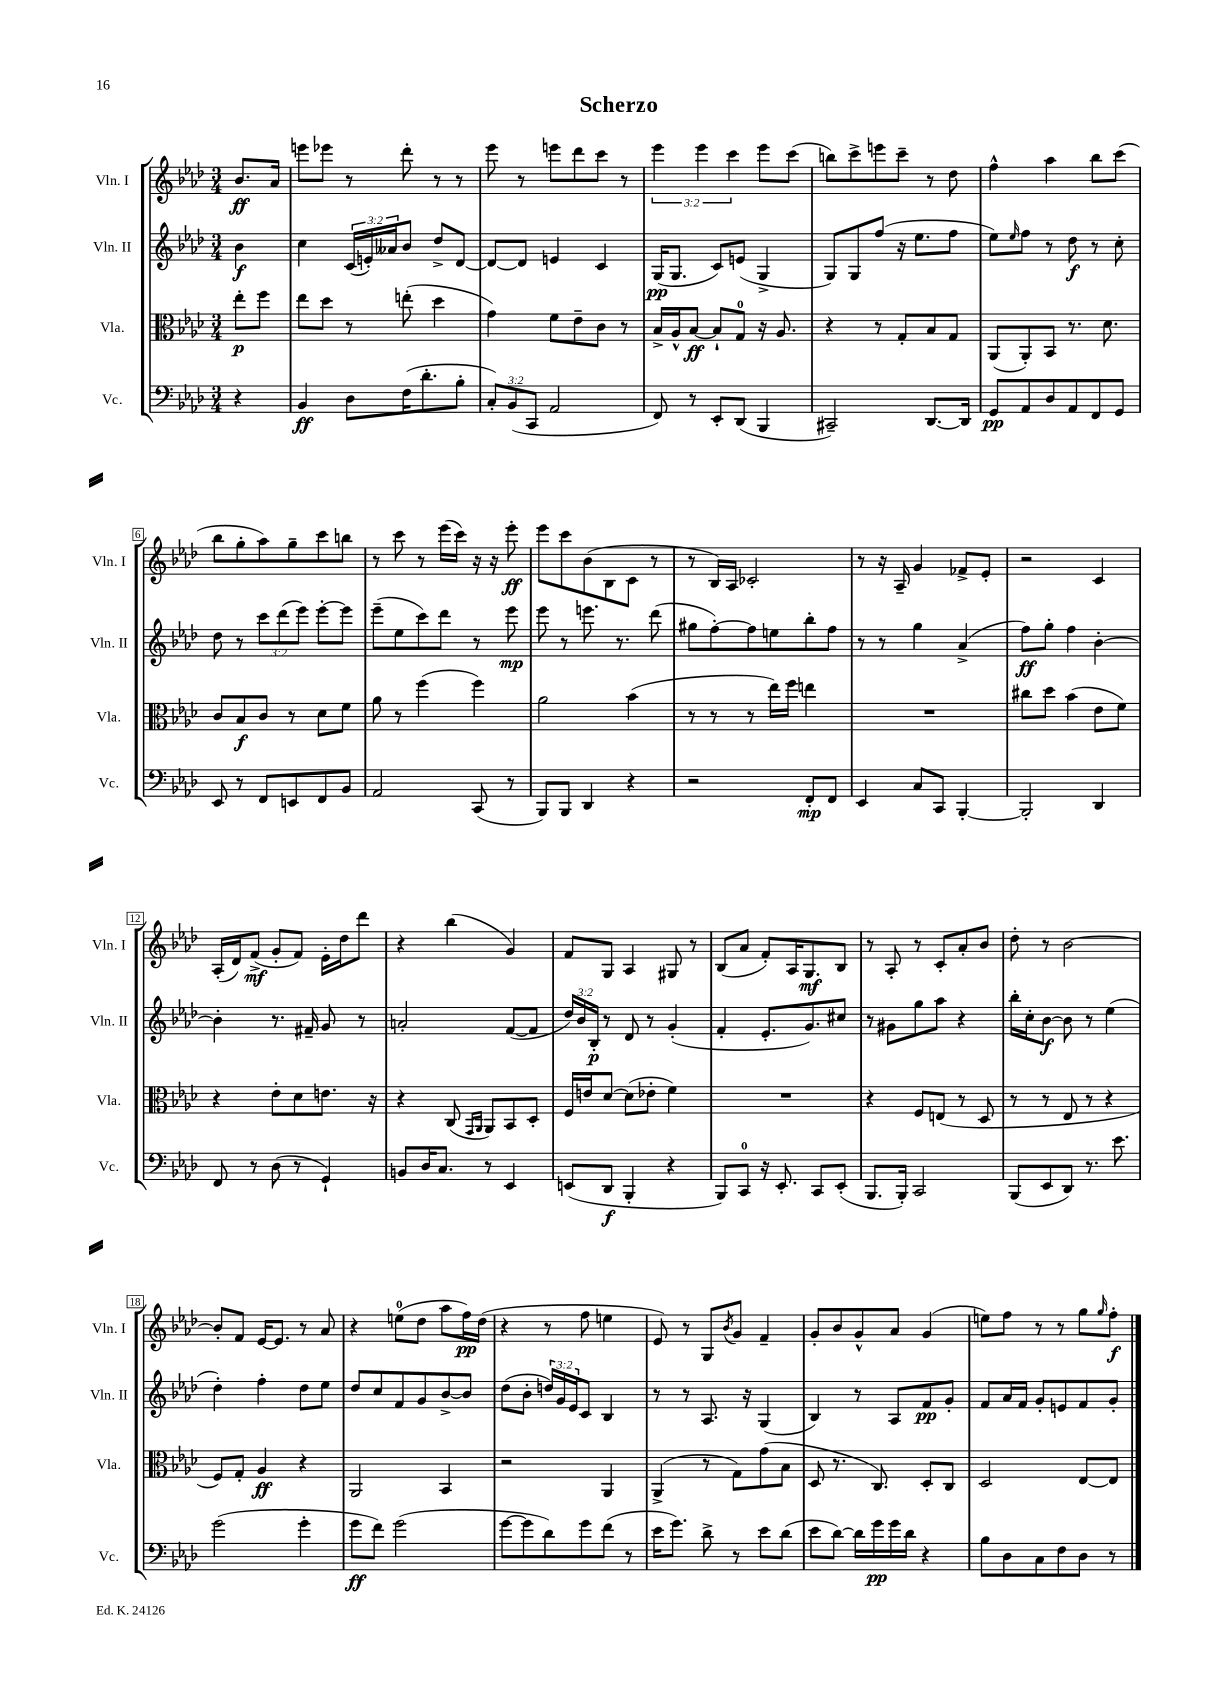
\header { title = "Scherzo" }
<<
\new StaffGroup <<
\new Staff = "s0" \with { instrumentName = "Vln. I" shortInstrumentName = "Vln. I" } {
    \clef treble \key aes \major \numericTimeSignature \time 3/4 \override Staff.TupletNumber.text = #tuplet-number::calc-fraction-text \partial 4
    bes'8.\ff aes'16 |
    e'''8 ees'''8 r8 des'''8-. r8 r8 |
    ees'''8 r8 e'''8 des'''8 c'''8 r8 |
    \tuplet 3/2 { ees'''4 ees'''4 c'''4 } ees'''8 c'''8( |
    b''8) c'''8-> e'''8 c'''8-- r8 des''8 |
    f''4-^ aes''4 bes''8 c'''8( |
    bes''8 g''8-. aes''8) g''8-- c'''8 b''8 |
    r8 c'''8 r8 ees'''16( c'''16) r16 r16 ees'''8-.\ff |
    ees'''8 c'''8 bes'8( bes8 c'8 r8 |
    r8 bes16) aes16 ces'2-. |
    r8 r16 aes16-- g'4 fes'8-> ees'8-. |
    r2 c'4 |
    aes16-.( des'16) f'8->\mf( g'8-. f'8) ees'16-. des''16 des'''8 |
    r4 bes''4( g'4) |
    f'8 g8 aes4 gis8 r8 |
    bes8( aes'8 f'8-.) aes16 g8.\mf bes8 |
    r8 aes8-. r8 c'8-. aes'8-. bes'8 |
    des''8-. r8 bes'2~ |
    bes'8-. f'8 ees'16~ ees'8. r8 aes'8 |
    r4 e''8-0( des''8 aes''8 f''16\pp) des''16( |
    r4 r8 f''8 e''4 |
    ees'8) r8 g8 \acciaccatura { bes'8 } g'8 f'4-- |
    g'8-. bes'8 g'8-^ aes'8 g'4( |
    e''8) f''8 r8 r8 g''8 \grace { g''16 } f''8-.\f \bar "|." |
}
\new Staff = "s1" \with { instrumentName = "Vln. II" shortInstrumentName = "Vln. II" } {
    \clef treble \key aes \major \numericTimeSignature \time 3/4 \override Staff.TupletNumber.text = #tuplet-number::calc-fraction-text \partial 4
    bes'4\f |
    c''4 \tuplet 3/2 { c'16( e'16-.) aeses'16 } bes'8 des''8-> des'8~ |
    des'8~ des'8 e'4 c'4 |
    g16\pp( g8. c'8) e'8( g4-> |
    g8) g8 f''8( r16 ees''8. f''8 |
    ees''8) \grace { ees''16 } f''8 r8 des''8\f r8 c''8-. |
    des''8 r8 \tuplet 3/2 { c'''8 des'''8( ees'''8) } ees'''8~-. ees'''8 |
    ees'''8--( ees''8 c'''8) des'''8 r8 ees'''8\mp |
    ees'''8 r8 e'''8. r8. des'''8( |
    gis''8 f''8~-.) f''8 e''8 bes''8-. f''8 |
    r8 r8 g''4 aes'4->( |
    f''8\ff) g''8-. f''4 bes'4~-. |
    bes'4-. r8. fis'16-- g'8 r8 |
    a'2-. f'8~( f'8 |
    \tuplet 3/2 { des''16) bes'16 bes16-.\p } r8 des'8 r8 g'4-.( |
    f'4-. ees'8.-. g'8.) cis''8 |
    r8 gis'8 g''8 aes''8 r4 |
    bes''16-. c''16-. bes'8~\f bes'8 r8 ees''4( |
    des''4-.) f''4-. des''8 ees''8 |
    des''8 c''8 f'8 g'8 bes'8~-> bes'8 |
    des''8( bes'8-. \tuplet 3/2 { d''16) g'16 ees'16 } c'8 bes4 |
    r8 r8 aes8. r16 g4( |
    bes4) r8 aes8 f'8\pp g'8-. |
    f'8 aes'16 f'16 g'8-. e'8 f'8 g'8-. \bar "|." |
}
\new Staff = "s2" \with { instrumentName = "Vla." shortInstrumentName = "Vla." } {
    \clef alto \key aes \major \numericTimeSignature \time 3/4 \partial 4
    ees''8-.\p f''8 |
    ees''8 des''8 r8 e''8-.( des''4 |
    g'4) f'8 ees'8-- c'8 r8 |
    bes16-> aes16-^ bes8~\ff bes8-! g8-0 r16 aes8. |
    r4 r8 g8-. bes8 g8 |
    aes,8( aes,8-.) bes,8 r8. des'8. |
    c'8 bes8\f c'8 r8 des'8 f'8 |
    aes'8 r8 f''4( f''4) |
    aes'2 bes'4( |
    r8 r8 r8 ees''16) f''16 e''4 |
    R2. |
    cis''8 des''8 bes'4( ees'8 f'8) |
    r4 ees'8-. des'8 e'8. r16 |
    r4 c8( \grace { g,16 aes,16 } aes,8) bes,8 des8-. |
    f16 e'16 des'8~ des'8( ees'8-. f'4) |
    R2. |
    r4 f8 e8( r8 des8 |
    r8 r8 ees8 r8 r4 |
    f8) g8-. aes4\ff r4 |
    aes,2 bes,4 |
    r2 aes,4 |
    aes,4->( r8 g8) g'8( bes8 |
    des8 r8. c8.) des8-. c8 |
    des2 ees8~ ees8 \bar "|." |
}
\new Staff = "s3" \with { instrumentName = "Vc." shortInstrumentName = "Vc." } {
    \clef bass \key aes \major \numericTimeSignature \time 3/4 \override Staff.TupletNumber.text = #tuplet-number::calc-fraction-text \partial 4
    r4 |
    bes,4\ff des8 f16( des'8.-. bes8-. |
    \tuplet 3/2 { c8-.) bes,8( c,8 } aes,2 |
    f,8) r8 ees,8-. des,8( bes,,4 |
    cis,2--) des,8.~ des,16 |
    g,8\pp aes,8 des8 aes,8 f,8 g,8 |
    ees,8 r8 f,8 e,8 f,8 bes,8 |
    aes,2 c,8( r8 |
    bes,,8) bes,,8 des,4 r4 |
    r2 f,8-.\mp f,8 |
    ees,4 c8 c,8 bes,,4~-. |
    bes,,2-. des,4 |
    f,8 r8 des8( r8 g,4-!) |
    b,8 des16 c8. r8 ees,4 |
    e,8( des,8\f bes,,4-. r4 |
    bes,,8) c,8-0 r16 ees,8.-. c,8 ees,8-.( |
    bes,,8. bes,,16-.) c,2 |
    bes,,8( ees,8 des,8) r8. ees'8. |
    g'2( g'4-. |
    g'8\ff f'8) g'2( |
    g'8~ g'8 des'8) g'8 f'8( r8 |
    ees'16 g'8.) des'8-> r8 ees'8 des'8( |
    ees'8 des'8~) des'16 g'16\pp g'16 des'16 r4 |
    bes8 des8 c8 f8 des8 r8 \bar "|." |
}
>>
>>
\layout { \context { \Score \override BarNumber.stencil = #(make-stencil-boxer 0.1 0.3 ly:text-interface::print) } }
